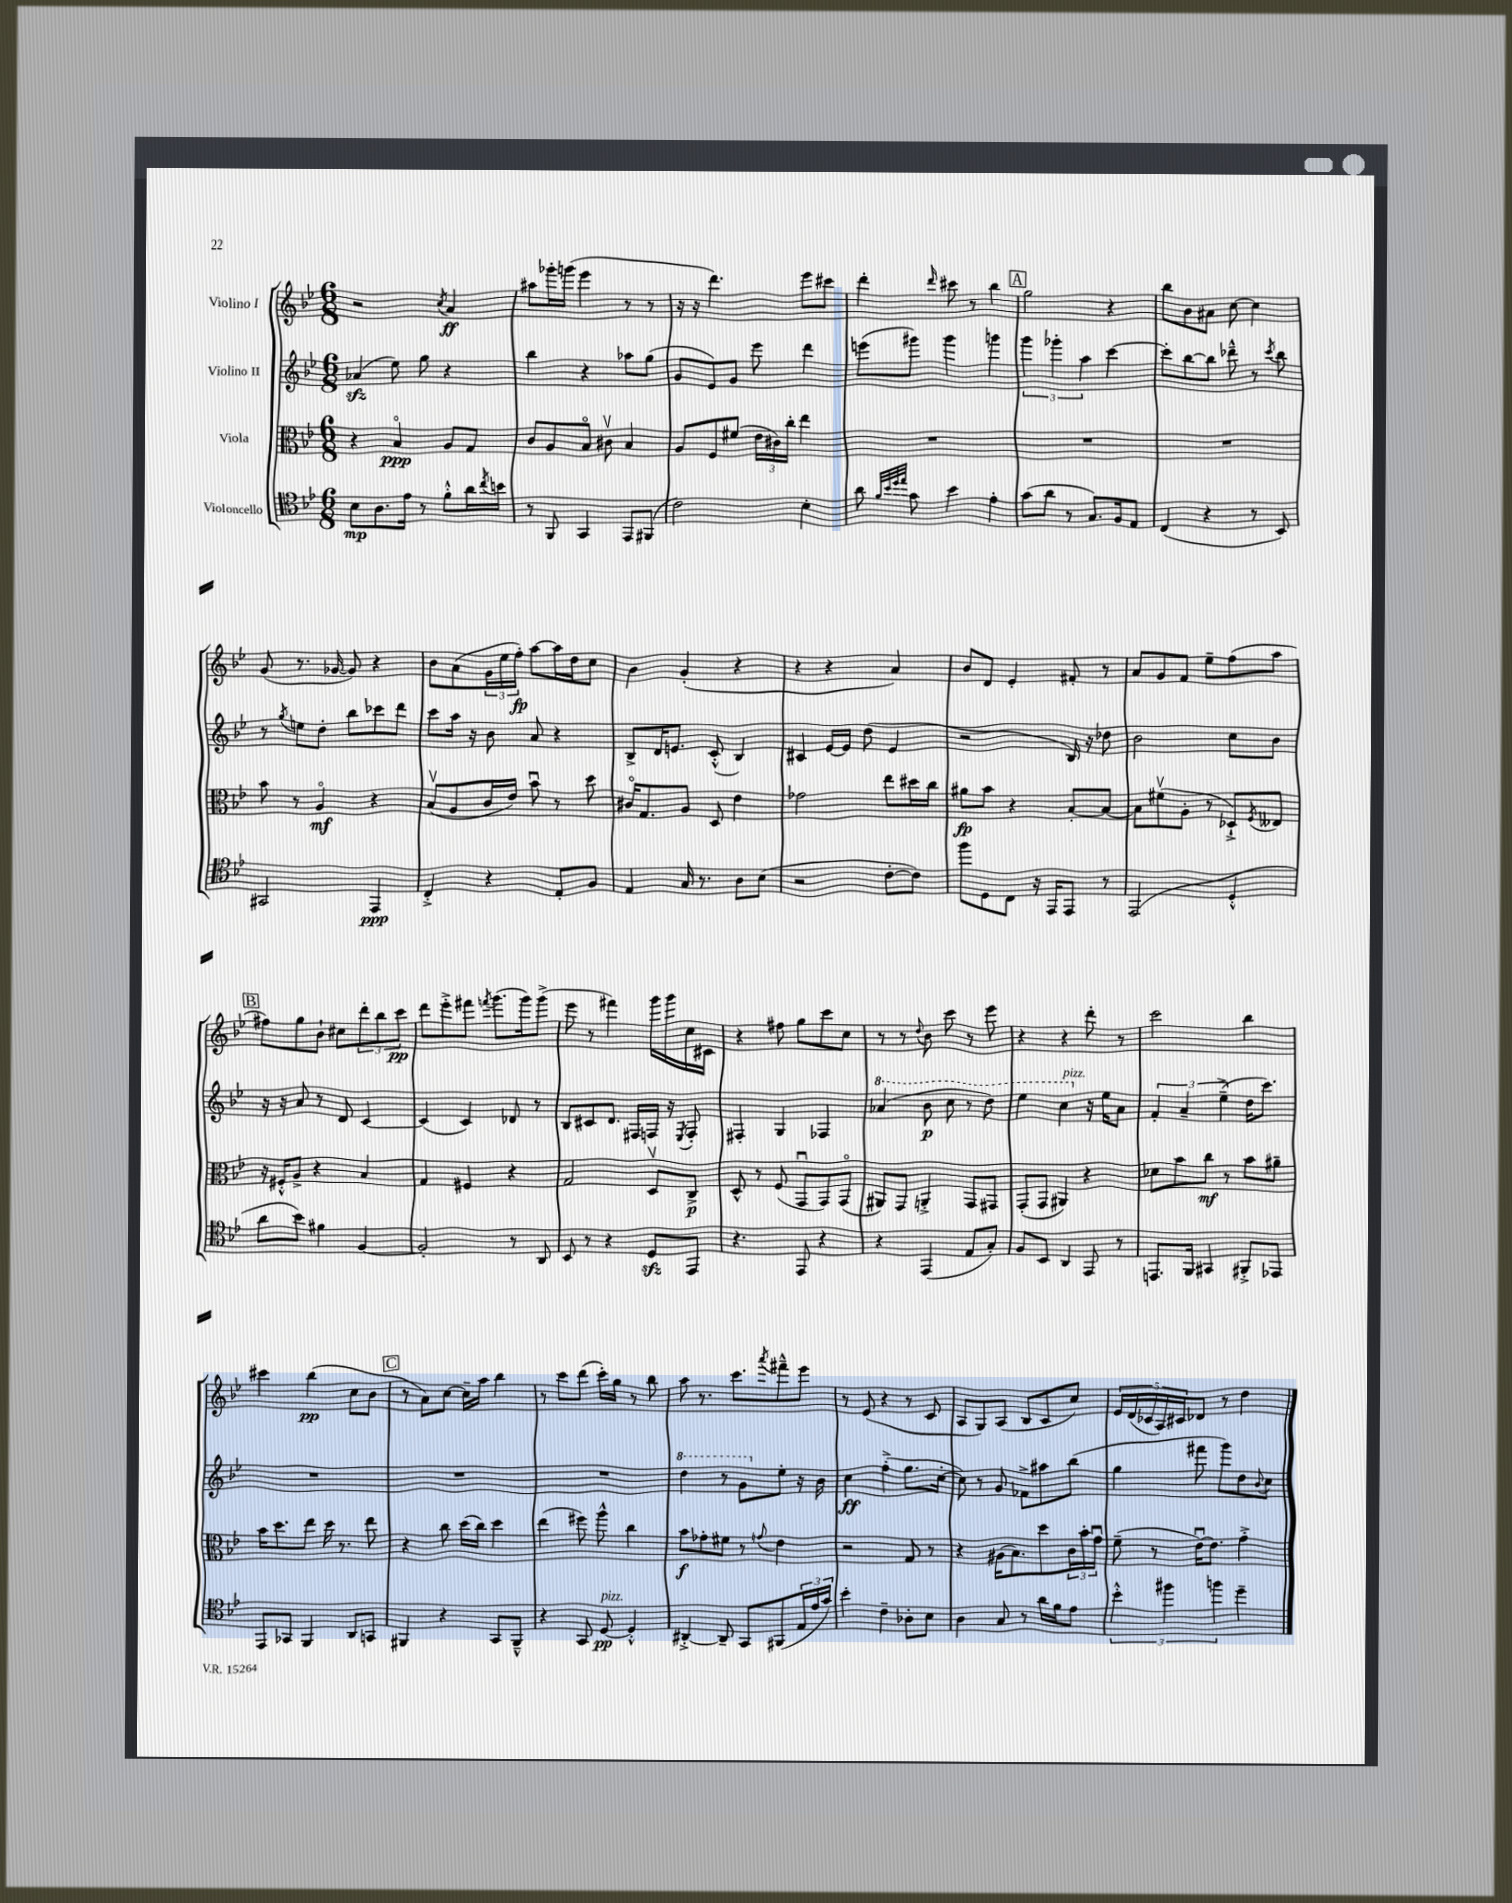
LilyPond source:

<<
\new StaffGroup <<
\new Staff = "s0" \with { instrumentName = "Violino I" } {
    \clef treble \key bes \major \numericTimeSignature \time 6/8
    r2 \acciaccatura { c''8 } a'4\ff |
    ais''8 ges'''16-. g'''16( ees'''4 r8 r8 |
    r16 r16 d'''4.) ees'''8 cis'''8 |
    d'''4-. \grace { d'''16 } cis'''8 r8 bes''4 |
    \mark \markup { \box "A" } g''2 r4 |
    bes''8 bes'8 ais'8 c''8~ c''4 |
    g'8( r8. ges'16~ ges'8) r4 |
    bes'8 a'8( \tuplet 3/2 { g'16 ees''16 f''16-.\fp) } a''8~ a''16 d''16 c''8 |
    bes'4 g'4-.( r4 |
    r4 r4 a'4) |
    bes'8 d'8 ees'4-. fis'8-. r8 |
    a'8 g'8 f'8 ees''8-- f''8( a''8 |
    \mark \markup { \box "B" } fis''8) g''8 bes'8-! cis''8 \tuplet 3/2 { d'''8-. bes''8 c'''8\pp } |
    d'''8 ees'''8-.-> fis'''8 \acciaccatura { f'''8 } g'''8.( g'''16) g'''8->( |
    ees'''8 r8 fis'''4) g'''16 g'''16 c''16 cis'16 |
    r4 fis''8 g''8 c'''8 c''8 |
    r8 r8 \appoggiatura { d''8 } bes'8 c'''8 r8 ees'''8 |
    r4 r4 d'''8-. r8 |
    c'''2 bes''4 |
    cis'''4 bes''4\pp( c''8 bes'8 |
    \mark \markup { \box "C" } r8 a'8) c''8~ c''16-- a''16 bes''4 |
    r8 c'''8 d'''8( c'''16-.) g''16 r8 bes''8 |
    a''8 r8. c'''8. \acciaccatura { a'''8 } fis'''8---^ ees'''8 |
    r8 ees'8( r4 r8 c'8 |
    a8 g8) a8( bes8 c'8 c''8) |
    \tuplet 5/4 { ees'16 d'16( ces'16 a16) cis'16 } des'8 r8 d''4 \bar "|." |
}
\new Staff = "s1" \with { instrumentName = "Violino II" } {
    \clef treble \key bes \major \numericTimeSignature \time 6/8
    aes'4\sfz( ees''8) g''8 r4 |
    bes''4 r4 aes''8 g''8( |
    g'8 ees'8) g'8 ees'''8 d'''4 |
    e'''8( gis'''8) gis'''4 g'''4 |
    \mark \markup { \box "A" } \tuplet 3/2 { g'''4 ges'''4-. a''4 } c'''4~ |
    c'''8-. bes''8~ bes''8 des'''8---^ r8 \acciaccatura { c'''8 } bes''8 |
    r8 \acciaccatura { g''8 } e''8 d''8-. bes''8 ces'''8 d'''8 |
    c'''8 a''16 r16 bes'8 a'8 r4 |
    bes8-> d'16 e'8. c'8-.-^( bes4) |
    cis'4 ees'16~ ees'16 d''8( ees'4 |
    r2 bes16) r16 des''8 |
    bes'2 c''8 bes'8 |
    \mark \markup { \box "B" } r16 r16 a'8 r8 d'8 c'4~ |
    c'4( c'4) des'8 r8 |
    bes8 cis'8 d'8. fis16 f16 r16 \acciaccatura { ees8 } f8-. |
    fis4-. g4 fes4 |
    \ottava #1 aes''4( bes''8\p c'''8 r8 d'''8) |
    ees'''4 c'''4^\markup { \italic "pizz." } \ottava #0 r16 ees''16 a'8 |
    \tuplet 3/2 { f'4-. a'4-- ees''4--->( } d''16 c'''8.) |
    R2. |
    \mark \markup { \box "C" } R2. |
    R2. |
    \ottava #1 d'''4 r8 g''8 \ottava #0 ees''8-. r16 bes'16 |
    c''4\ff f''4-.->( g''8. c''16~-. |
    c''8) r8 g'8 fes'8-> ais''8 bes''8( |
    g''4 fis'''8 g'''8) d''8 \appoggiatura { bes'8 } c''8 \bar "|." |
}
\new Staff = "s2" \with { instrumentName = "Viola" } {
    \clef alto \key bes \major \numericTimeSignature \time 6/8
    r4 bes4\flageolet\ppp a8 g8 |
    c'8 a8 bes8\flageolet cis'8\upbow bes4 |
    a8 f8 fis'8( \tuplet 3/2 { ees'16 cis'16) c''16-. } ees''4 |
    R2. |
    \mark \markup { \box "A" } R2. |
    R2. |
    bes'8 r8 a4\flageolet\mf r4 |
    bes8\upbow( a8 c'16 ees'16) bes'8\downbow r8 d''8 |
    cis'16\flageolet g8. a8 d8 ees'4 |
    ges'2 ees''8 dis''16 c''16 |
    ais'8\fp bes'8 r4 bes8~-. bes8~ |
    bes8 fis'8\upbow( a8-. r8 des8-!->) \acciaccatura { f8 } eeses8 |
    \mark \markup { \box "B" } r16 fis16-.-^ a8-> r4 bes4 |
    g4 fis4 r4 |
    g2 d8\upbow c8->\p |
    d8-^ r8 f8( g,8\downbow g,8) g,8\flageolet( |
    ais,8) g,8 a,4-.-> g,8 gis,8 |
    g,8-.( g,8 ais,4) r4 |
    des'8 bes'8 c''8\mf r8 bes'8 ais'8-- |
    bes'16 d''8. ees''8 d''16 r8. ees''8 |
    \mark \markup { \box "C" } r4 c''8 d''16( c''16) d''4 |
    ees''4( fis''8) a''8-^ c''4 |
    bes'8\f ges'8-. fis'8 r8 \appoggiatura { g'8 } ees'4 |
    r2 g8 r8 |
    r4 ais16( bes8.) d''8 \tuplet 3/2 { c'16 bes'16-. g'16\downbow } |
    f'8--( r8 ees'16~\downbow) ees'8. g'4-.-> \bar "|." |
}
\new Staff = "s3" \with { instrumentName = "Violoncello" } {
    \clef tenor \key bes \major \numericTimeSignature \time 6/8
    bes8\mp a8. ees'16 r8 f'8-.-^ a'16 \acciaccatura { c''8 } b'16 |
    r8 f,8 g,4 ees,8 fis,8( |
    c'2) bes4-. |
    a'8 \grace { f'32 bes'32 d''32 ees''32 } g'8 bes'4 ees'4-. |
    \mark \markup { \box "A" } g'8( a'8 r8 g8.) f16 ees8 |
    c4( r4 r8 bes,8) |
    gis,2 ees,4\ppp |
    c4-.-> r4 ees8-. f8 |
    ees4 g16 r8. a8 bes8( |
    r2 c'8~-. c'8) |
    f''8 d8 c8 r16 ees,16 ees,8 r8 |
    ees,2( d4-.-^ |
    \mark \markup { \box "B" } a'8 bes'8) fis'4 f4~ |
    f2-. r8 a,8 |
    bes,8 r8 r4 d8\sfz ees,8 |
    r4. ees,8 r4 |
    r4 ees,4( ees8 g8-.) |
    f8 bes,8 a,4 ees,8 r8 |
    e,8. f,16 gis,4 fis,8-.-> ees,8 |
    ees,8 ges,8 f,4 a,8 g,8 |
    \mark \markup { \box "C" } fis,4 r4 g,8 fis,8---^ |
    r4 g,8 d8~\pp^\markup { \italic "pizz." } d4-.-^ |
    ais,4~-.-> ais,8-- g,8 fis,8( \tuplet 3/2 { ees16 ees'16 g'16) } |
    bes'4-. c'4-- aes8-. bes8 |
    a4 g8 r8 a'16 f'16 ees'8 |
    \tuplet 3/2 { bes'4-.-^ fis''4 f''4 } d''4-- \bar "|." |
}
>>
>>
\layout { \context { \Score \remove "Bar_number_engraver" } }
